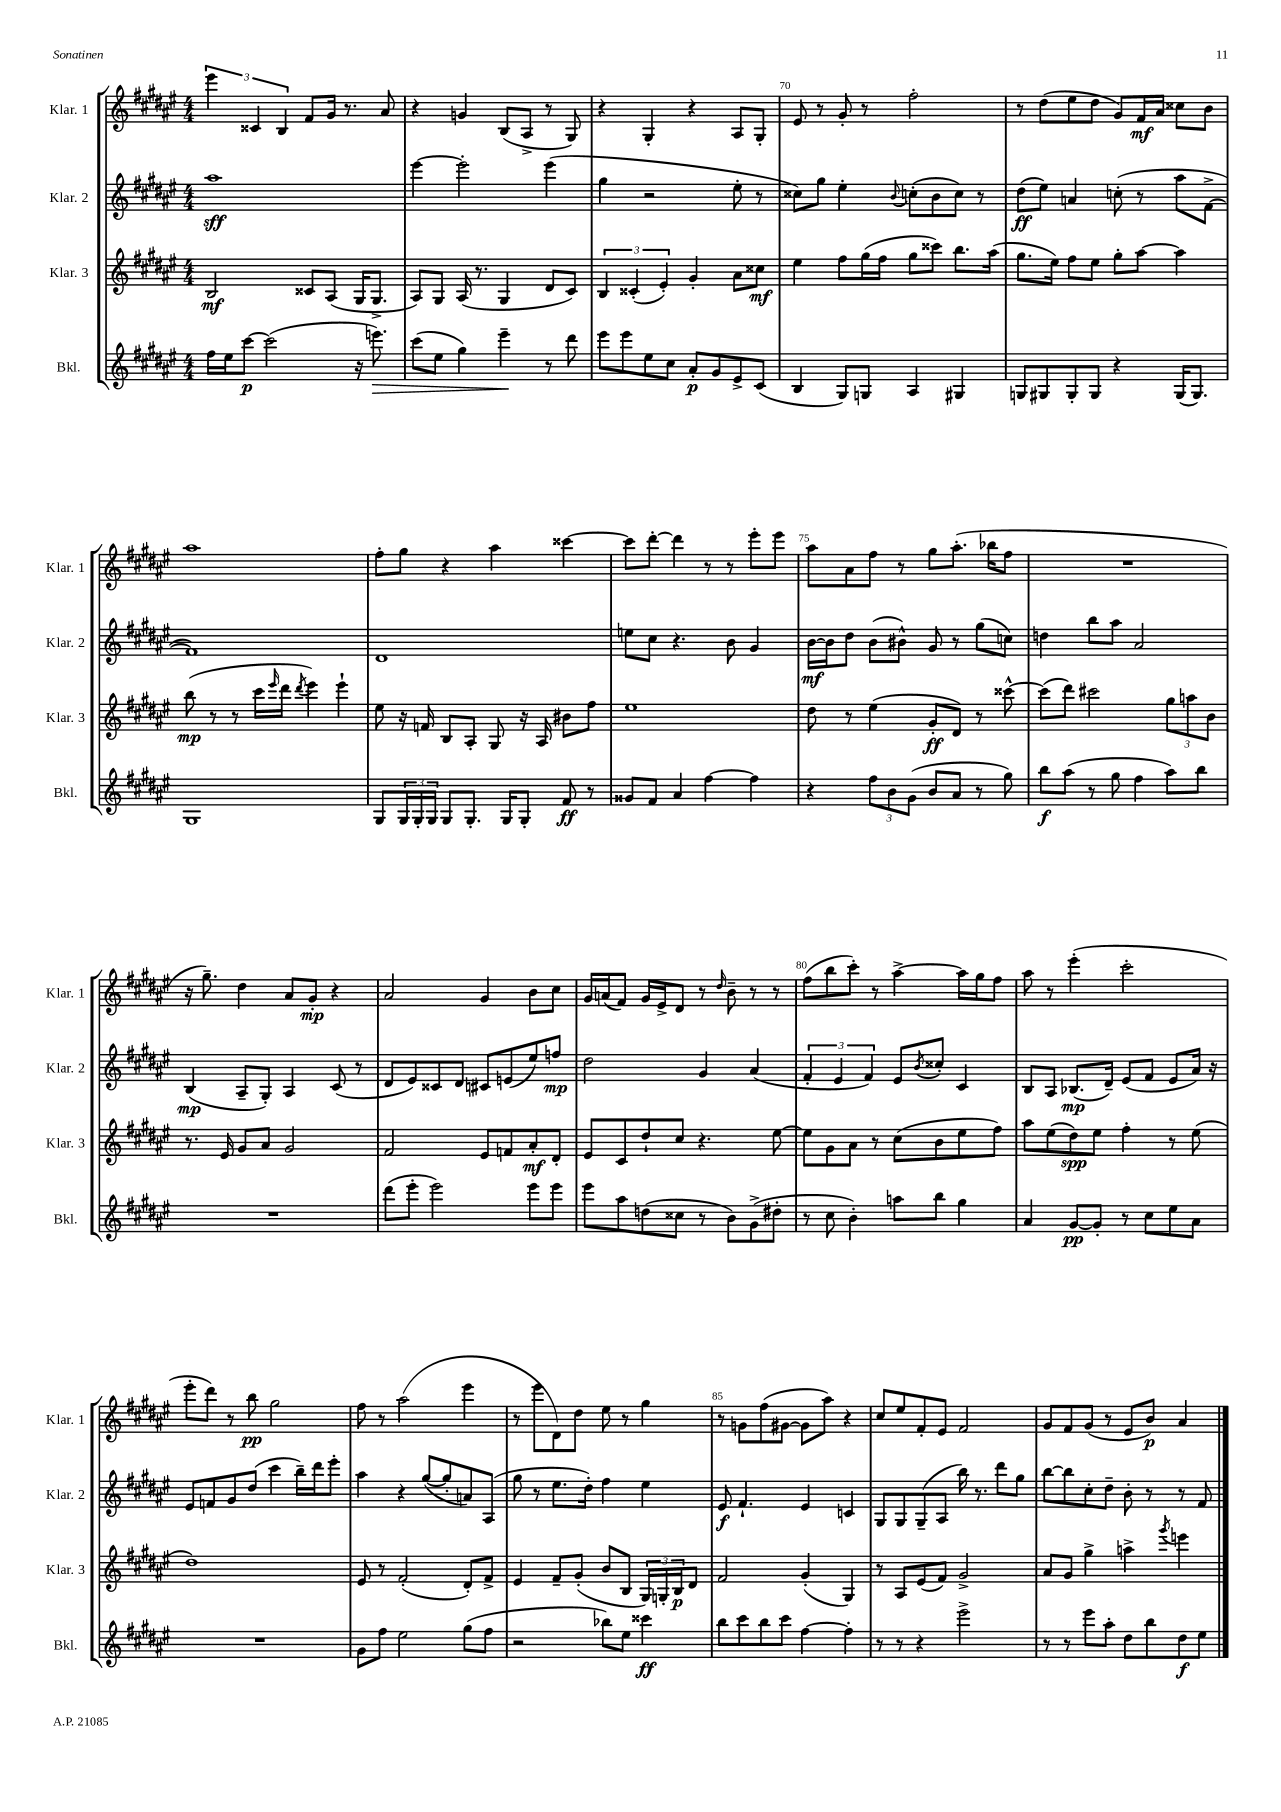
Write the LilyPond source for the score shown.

<<
\new StaffGroup <<
\new Staff = "s0" \with { instrumentName = "Klar. 1" shortInstrumentName = "Klar. 1" } {
    \clef treble \key fis \major \numericTimeSignature \time 4/4
    \tuplet 3/2 { eis'''4 cisis'4 b4 } fis'8 gis'16 r8. ais'8 |
    r4 g'4 b8( ais8-> r8 gis8) |
    r4 gis4-. r4 ais8 gis8-. |
    eis'8 r8 gis'8-. r8 fis''2-. |
    r8 dis''8( eis''8 dis''8 gis'8) fis'16\mf ais'16 cisis''8 b'8 |
    ais''1 |
    fis''8-. gis''8 r4 ais''4 cisis'''4~ |
    cisis'''8 dis'''8~-. dis'''4 r8 r8 eis'''8-. eis'''8 |
    ais''8 ais'8 fis''8 r8 gis''8 ais''8.-.( bes''16 fis''8 |
    R1 |
    r16 gis''8.--) dis''4 ais'8 gis'8-.\mp r4 |
    ais'2 gis'4 b'8 cis''8 |
    gis'16 a'16( fis'8) gis'16 eis'16-> dis'8 r8 \grace { dis''16 } b'8-- r8 r8 |
    fis''8( b''8 cis'''8-.) r8 ais''4~-> ais''16 gis''16 fis''8 |
    ais''8 r8 eis'''4-.( cis'''2-. |
    eis'''8-. dis'''8) r8 b''8\pp gis''2 |
    fis''8 r8 ais''2( eis'''4 |
    r8 eis'''8 dis'8) dis''8 eis''8 r8 gis''4 |
    r8 g'8 fis''8( gis'8~ gis'8 ais''8) r4 |
    cis''8 eis''8 fis'8-. eis'8 fis'2 |
    gis'8 fis'8 gis'8( r8 eis'8 b'8\p) ais'4 \bar "|." |
}
\new Staff = "s1" \with { instrumentName = "Klar. 2" shortInstrumentName = "Klar. 2" } {
    \clef treble \key fis \major \numericTimeSignature \time 4/4
    ais''1\sff |
    eis'''4~ eis'''2-. eis'''4( |
    gis''4 r2 eis''8-. r8 |
    cisis''8) gis''8 eis''4-. \appoggiatura { b'8 } c''8-.( b'8 c''8) r8 |
    dis''8\ff( eis''8) a'4 c''8-.( r8 ais''8 fis'8~-> |
    fis'1) |
    dis'1 |
    e''8 cis''8 r4. b'8 gis'4 |
    b'16~\mf b'16 dis''8 b'8( bis'8-^) gis'8 r8 gis''8( c''8) |
    d''4 b''8 ais''8 ais'2 |
    b4\mp( ais8-- gis8-.) ais4 cis'8( r8 |
    dis'8 eis'8) cisis'8 dis'8 cis'8 e'8( eis''8) f''8\mp |
    dis''2 gis'4 ais'4( |
    \tuplet 3/2 { fis'4-. eis'4 fis'4) } eis'8 \acciaccatura { b'8 } cisis''8-. cis'4 |
    b8 ais8 bes8.\mp( dis'16--) eis'8( fis'8 eis'8 ais'16) r16 |
    eis'8 f'8 gis'8 dis''8( cis'''4 b''16--) dis'''16 eis'''8-. |
    ais''4 r4 gis''8~( gis''8-. a'8) ais8( |
    gis''8 r8 eis''8. dis''16-.) fis''4 eis''4 |
    eis'8\f fis'4.-! eis'4 c'4 |
    gis8 gis8 gis8--( ais8 b''16) r8. dis'''8 gis''8 |
    b''8~ b''8 cis''8-. dis''8-- b'8-. r8 r8 fis'8 \bar "|." |
}
\new Staff = "s2" \with { instrumentName = "Klar. 3" shortInstrumentName = "Klar. 3" } {
    \clef treble \key fis \major \numericTimeSignature \time 4/4
    b2\mf cisis'8 ais8( gis16 gis8.-> |
    ais8) gis8 ais16( r8. gis4 dis'8 cis'8) |
    \tuplet 3/2 { b4 cisis'4-.( eis'4-.) } gis'4-. ais'8 cisis''8\mf |
    eis''4 fis''8 gis''16( fis''16 gis''8 cisis'''8) b''8. ais''16( |
    gis''8. eis''16) fis''8 eis''8 gis''8-. ais''8~ ais''4 |
    b''8\mp( r8 r8 cis'''16 \grace { eis'''16 } dis'''16 \acciaccatura { dis'''8 } eis'''4) eis'''4-! |
    eis''8 r16 f'16 b8 ais8-. gis8 r16 ais16 bis'8 fis''8 |
    eis''1 |
    dis''8 r8 eis''4( gis'8-.\ff dis'8) r8 cisis'''8~-^ |
    cisis'''8( dis'''8) cis'''2 \tuplet 3/2 { gis''8 a''8 b'8 } |
    r8. eis'16 gis'8 ais'8 gis'2 |
    fis'2 eis'8 f'8 ais'8-.\mf dis'8-. |
    eis'8 cis'8 dis''8-! cis''8 r4. eis''8~ |
    eis''8 gis'8 ais'8 r8 cis''8( b'8 eis''8 fis''8) |
    ais''8 eis''8( dis''8\spp) eis''8 fis''4-. r8 eis''8( |
    dis''1) |
    eis'8 r8 fis'2-.( dis'8-.) fis'8-> |
    eis'4 fis'8-- gis'8-.( b'8 b8 \tuplet 3/2 { gis16) g16-. b16\p } dis'8 |
    fis'2 gis'4-.( gis4) |
    r8 ais8 eis'8( fis'8) gis'2-> |
    ais'8 gis'8 gis''4-> a''4-> \acciaccatura { gis'''8 } e'''4 \bar "|." |
}
\new Staff = "s3" \with { instrumentName = "Bkl." shortInstrumentName = "Bkl." } {
    \clef treble \key fis \major \numericTimeSignature \time 4/4
    fis''16 eis''16 cis'''8~\p cis'''2( r16 e'''8.\>) |
    cis'''8( eis''8 gis''4) eis'''4--\! r8 dis'''8 |
    eis'''8 eis'''8 eis''8 cis''8 ais'8-.\p gis'8 eis'8-> cis'8( |
    b4 gis8) g8 ais4 gis4 |
    g8 gis8 gis8-. gis8 r4 gis16( gis8.) |
    gis1 |
    gis8 \tuplet 3/2 { gis16 gis16-. gis16 } gis8 gis8.-. gis16 gis8-. fis'8\ff r8 |
    gisis'8 fis'8 ais'4 fis''4~ fis''4 |
    r4 \tuplet 3/2 { fis''8 b'8 gis'8( } b'8 ais'8 r8 gis''8) |
    b''8\f ais''8( r8 gis''8 fis''4 ais''8) b''8 |
    R1 |
    dis'''8( eis'''8-. eis'''2) eis'''8 eis'''8 |
    eis'''8 ais''8 d''8( cisis''8 r8 b'8) gis'8->( dis''8-. |
    r8 cis''8 b'4-.) a''8 b''8 gis''4 |
    ais'4 gis'8~\pp gis'8-. r8 cis''8 eis''8 ais'8 |
    R1 |
    gis'8 fis''8 eis''2 gis''8( fis''8 |
    r2 bes''8) eis''8 cisis'''4\ff |
    b''8 cis'''8 b''8 cis'''8 fis''4~ fis''4-. |
    r8 r8 r4 eis'''2-> |
    r8 r8 eis'''8 ais''8-. dis''8 b''8 dis''8\f eis''8 \bar "|." |
}
>>
>>
\layout { \context { \Score currentBarNumber = #67 \override BarNumber.break-visibility = ##(#f #t #t) barNumberVisibility = #(every-nth-bar-number-visible 5) } }
